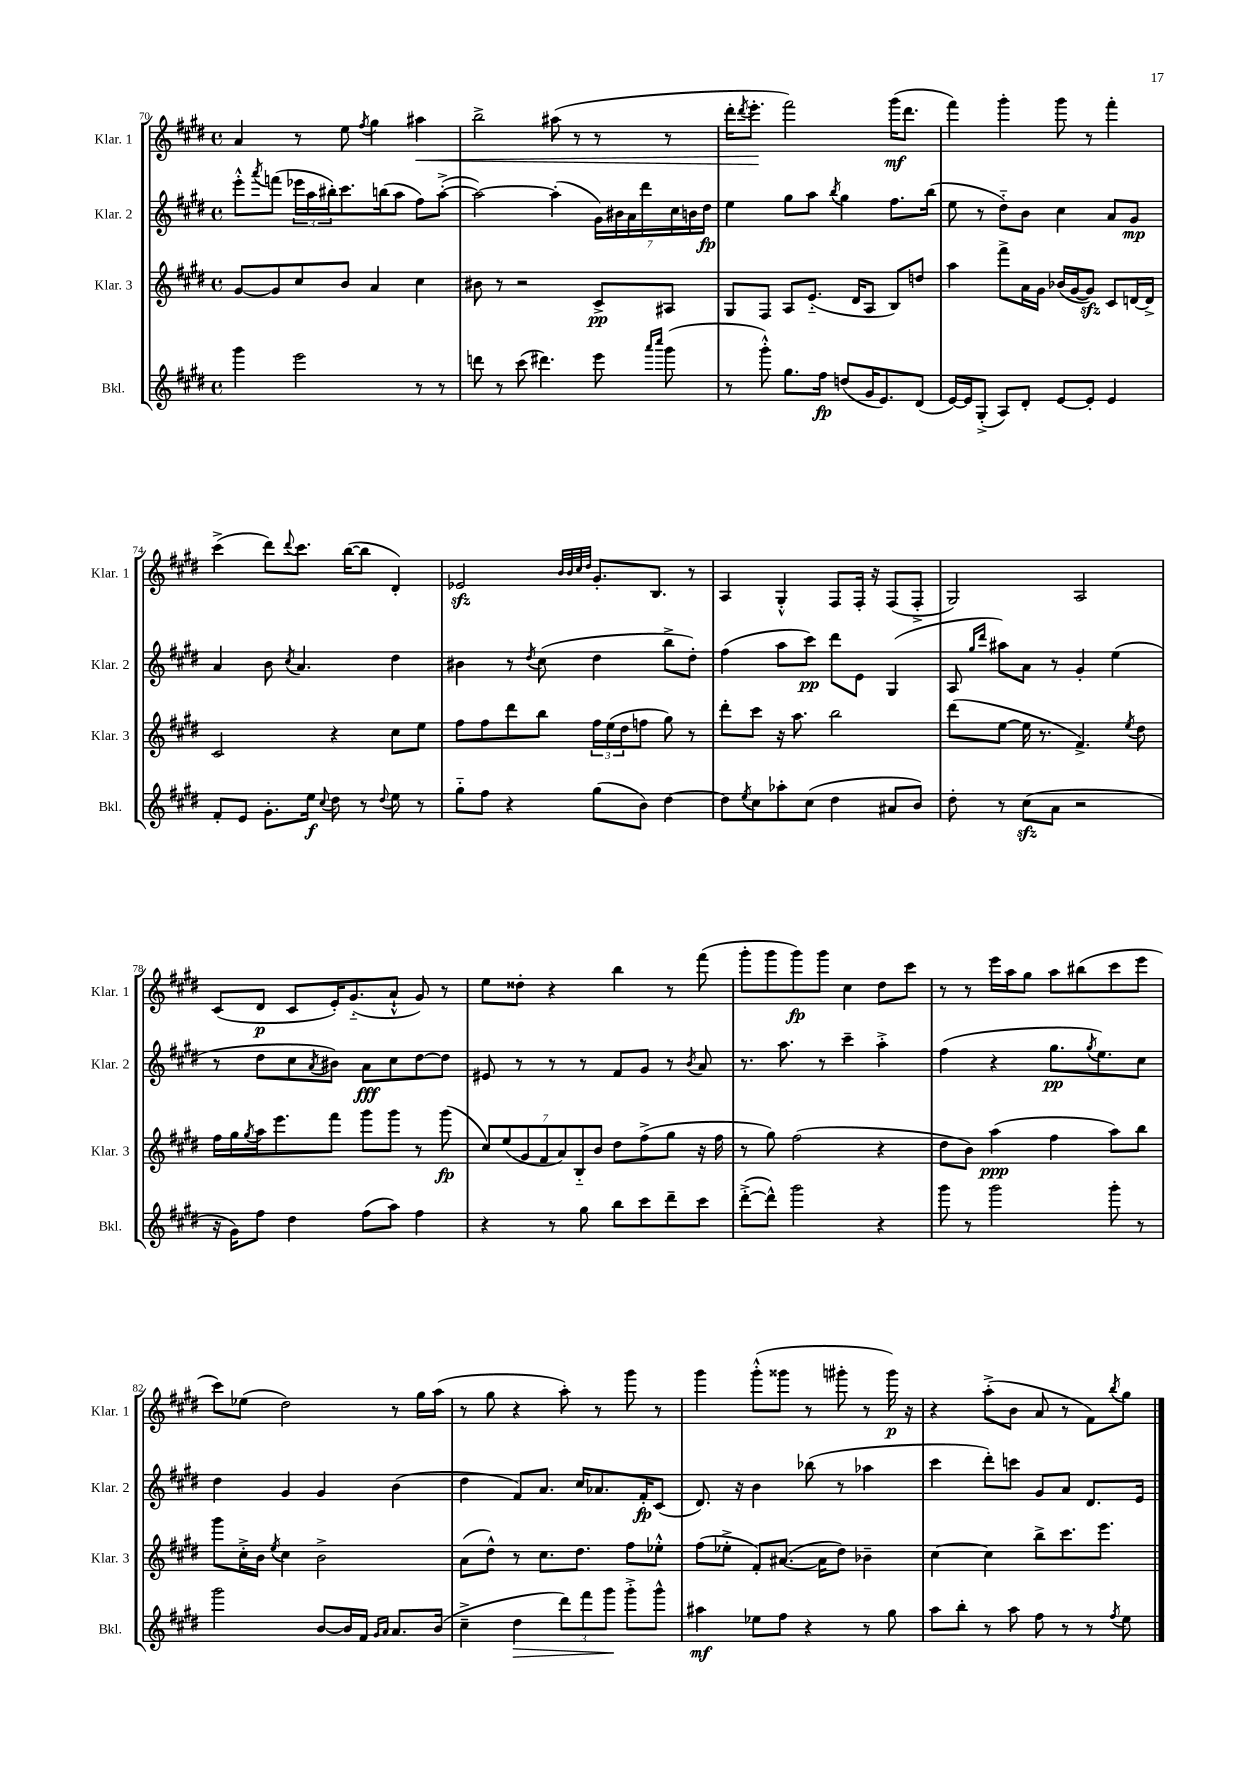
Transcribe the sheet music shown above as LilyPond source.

<<
\new StaffGroup <<
\new Staff = "s0" \with { instrumentName = "Klar. 1" shortInstrumentName = "Klar. 1" } {
    \clef treble \key e \major \defaultTimeSignature \time 4/4
    a'4 r8 e''8 \acciaccatura { fis''8 } gis''4 ais''4\< |
    b''2-> ais''8( r8 r8 r8 |
    dis'''16-. \acciaccatura { dis'''8 } e'''8.-.\! fis'''2) gis'''16\mf( dis'''8. |
    fis'''4) gis'''4-. gis'''8 r8 fis'''4-. |
    cis'''4->( dis'''8) \appoggiatura { dis'''8 } cis'''8. b''16~( b''8 dis'4-.) |
    ees'2\sfz \grace { b'32 b'32 cis''32 dis''32 } gis'8.-. b8. r8 |
    a4 gis4-.-^ fis8 fis16-. r16 fis8( fis8-.-> |
    gis2) a2 |
    cis'8( dis'8\p cis'8 e'16-.) gis'8.-_( a'8-!-^ gis'8) r8 |
    e''8 disis''8-. r4 b''4 r8 fis'''8( |
    gis'''8-. gis'''8 gis'''8\fp) gis'''8 cis''4 dis''8 cis'''8 |
    r8 r8 e'''16 a''16 gis''8 a''8 bis''8( cis'''8 e'''8 |
    cis'''8) ees''8( dis''2) r8 gis''16 a''16( |
    r8 gis''8 r4 a''8-.) r8 gis'''8 r8 |
    gis'''4 gis'''8-.-^( gisis'''8 r8 gis'''8-. r8 gis'''16\p) r16 |
    r4 a''8-.->( b'8 a'8 r8 fis'8) \acciaccatura { b''8 } gis''8 \bar "|." |
}
\new Staff = "s1" \with { instrumentName = "Klar. 2" shortInstrumentName = "Klar. 2" } {
    \clef treble \key e \major \defaultTimeSignature \time 4/4
    e'''8-.-^ \acciaccatura { a'''8 } f'''8( \tuplet 3/2 { ees'''16 a''16 bis''16-.) } cis'''8. b''16( a''8 fis''8) a''8~-.->( |
    a''2~) a''4-.( \tuplet 7/4 { gis'16) bis'16 a'16 dis'''16 cis''16 b'16 dis''16\fp } |
    e''4 gis''8 a''8 \acciaccatura { b''8 } gis''4 fis''8. b''16( |
    e''8 r8 dis''8-_) b'8 cis''4 a'8 gis'8\mp |
    a'4 b'8 \acciaccatura { cis''8 } a'4. dis''4 |
    bis'4 r8 \acciaccatura { dis''8 } cis''8( dis''4 b''8-> dis''8-.) |
    fis''4( a''8 cis'''8\pp) dis'''8 e'8 gis4( |
    a8 \grace { gis''16 dis'''16 } ais''8) a'8 r8 gis'4-. e''4( |
    r8 dis''8 cis''8 \acciaccatura { a'8 } bis'8) a'8\fff cis''8 dis''8~ dis''8 |
    eis'8 r8 r8 r8 fis'8 gis'8 r8 \acciaccatura { b'8 } a'8 |
    r8. a''8. r8 cis'''4-- a''4-.-> |
    fis''4( r4 gis''8.\pp \acciaccatura { gis''8 } e''8.) cis''8 |
    dis''4 gis'4 gis'4 b'4( |
    dis''4 fis'8) a'8. cis''16 aes'8. fis'16-.\fp cis'8( |
    dis'8.) r16 b'4 bes''8( r8 aes''4 |
    cis'''4 dis'''8-.) c'''8 gis'8 a'8 dis'8. e'16 \bar "|." |
}
\new Staff = "s2" \with { instrumentName = "Klar. 3" shortInstrumentName = "Klar. 3" } {
    \clef treble \key e \major \defaultTimeSignature \time 4/4
    gis'8~ gis'8 cis''8 b'8 a'4 cis''4 |
    bis'8 r8 r2 cis'8->\pp ais8 |
    gis8 fis8 a8 e'8.-_( dis'16 a8 b8) d''8 |
    a''4 fis'''8-> a'16 gis'16 bes'16( gis'16~ gis'8\sfz) cis'8 d'16~ d'16-> |
    cis'2 r4 cis''8 e''8 |
    fis''8 fis''8 dis'''8 b''8 \tuplet 3/2 { fis''16 e''16( dis''16 } f''8 gis''8) r8 |
    dis'''8-. cis'''8 r16 a''8. b''2 |
    dis'''8( e''8~ e''16 r8. fis'4.->) \acciaccatura { e''8 } dis''8 |
    fis''16 gis''16 \acciaccatura { gis''8 } a''16 e'''8. fis'''8 gis'''8 gis'''8 r8 gis'''8\fp( |
    \tuplet 7/4 { cis''8) e''8( gis'8 fis'8 a'8) b8-_ b'8 } dis''8 fis''8->( gis''8 r16 fis''16 |
    r8 gis''8) fis''2( r4 |
    dis''8 b'8) a''4\ppp( fis''4 a''8) b''8 |
    gis'''8 cis''16-.-> b'16 \acciaccatura { e''8 } cis''4 b'2-> |
    a'8( dis''8-^) r8 cis''8. dis''8. fis''8 ees''8-.-^ |
    fis''8( ees''8-.-> fis'8-.) ais'8.~( ais'16 dis''8) bes'4-- |
    cis''4~ cis''4 b''8-> cis'''8. e'''8. \bar "|." |
}
\new Staff = "s3" \with { instrumentName = "Bkl." shortInstrumentName = "Bkl." } {
    \clef treble \key e \major \defaultTimeSignature \time 4/4
    gis'''4 e'''2 r8 r8 |
    d'''8 r8 cis'''8( dis'''4.) e'''8 \grace { a'''16 cis''''16 } gis'''8( |
    r8 gis'''8-.-^) gis''8. fis''16\fp d''8( gis'16 e'8.) dis'8( |
    e'16~) e'16 gis8-.->( a8) dis'8-. e'8~ e'8-. e'4 |
    fis'8-. e'8 gis'8.-. e''16\f \appoggiatura { cis''8 } dis''8 r8 \appoggiatura { dis''8 } e''8 r8 |
    gis''8-_ fis''8 r4 gis''8( b'8) dis''4~ |
    dis''8 \acciaccatura { e''8 } cis''8 aes''8-. cis''8( dis''4 ais'8 b'8) |
    dis''8-. r8 cis''8\sfz( a'8 r2 |
    r16 gis'16) fis''8 dis''4 fis''8( a''8) fis''4 |
    r4 r8 gis''8 b''8 cis'''8 dis'''8-- cis'''8 |
    dis'''8~-.->( dis'''8-^) gis'''2 r4 |
    gis'''8 r8 gis'''2 gis'''8-. r8 |
    gis'''2 b'8~ b'16 fis'16 \grace { gis'16 a'16 } a'8. b'16( |
    cis''4---> dis''4\> \tuplet 3/2 { dis'''8) fis'''8 gis'''8\! } gis'''8-.-> gis'''8-^ |
    ais''4\mf ees''8 fis''8 r4 r8 gis''8 |
    a''8 b''8-. r8 a''8 fis''8 r8 r8 \acciaccatura { fis''8 } e''8 \bar "|." |
}
>>
>>
\layout { \context { \Score currentBarNumber = #70 } }
